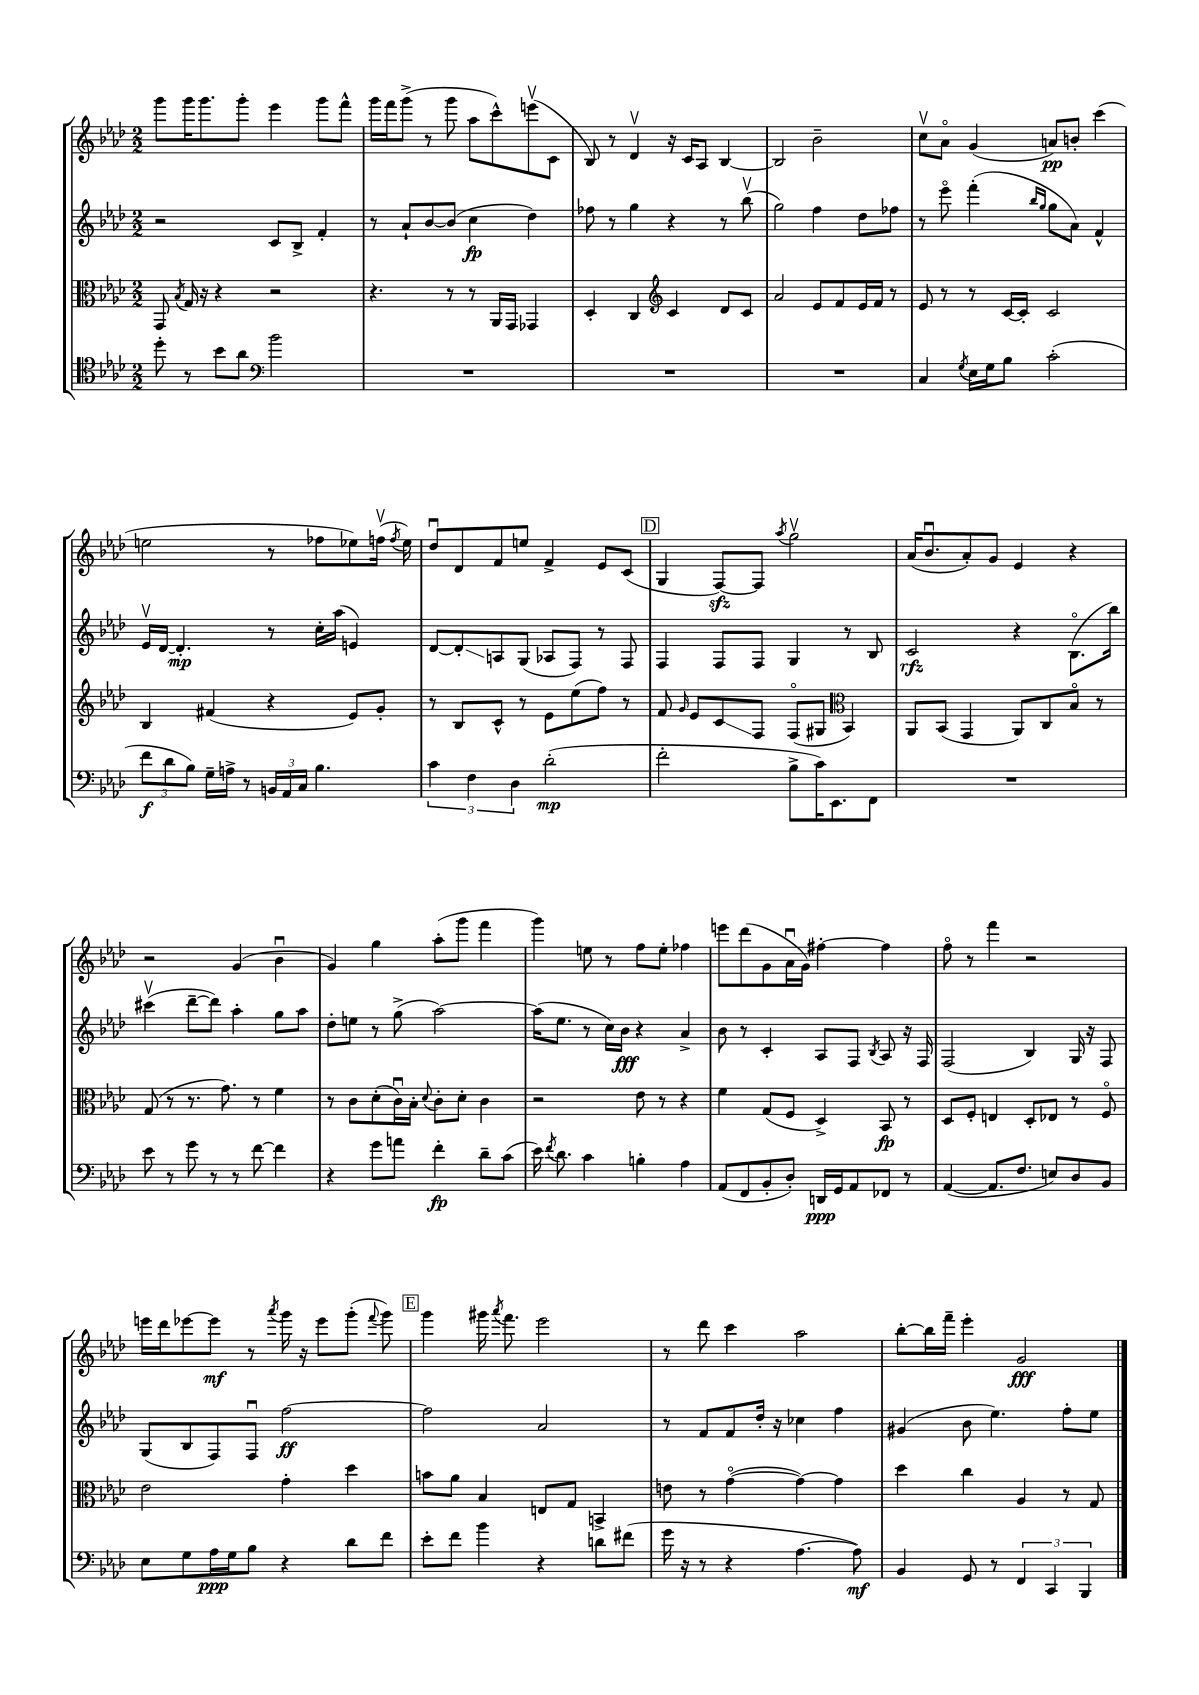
<<
\new StaffGroup <<
\new Staff = "s0" {
    \clef treble \key aes \major \numericTimeSignature \time 2/2
    \autoBeamOff g'''8[ g'''16 g'''8. g'''8]-. ees'''4 g'''8[ f'''8]-^ |
    g'''16[ f'''16 g'''8]->( r8 g'''8 aes''8[ c'''8-^) e'''8\upbow( c'8] |
    bes8) r8 des'4\upbow r16 c'16[ aes8] bes4~ |
    bes2 bes'2-- |
    c''8[\upbow aes'8]\flageolet g'4( a'8[\pp) b'8]-. c'''4( |
    e''2 r8 fes''8[ ees''8) f''16]\upbow( \acciaccatura { f''8 } ees''16) |
    des''8[\downbow des'8 f'8 e''8] f'4-> ees'8[ c'8]( |
    \mark \markup { \box "D" } g4 f8[~\sfz) f8] \acciaccatura { aes''8 } g''2\upbow |
    aes'16[( bes'8.\downbow aes'8-.) g'8] ees'4 r4 |
    r2 g'4( bes'4\downbow |
    g'4) g''4 aes''8[-.( g'''8] f'''4 |
    g'''4) e''8 r8 f''8[ e''8]-. fes''4 |
    e'''8[ des'''8( g'8 aes'16\downbow g'16]) fis''4~-. fis''4 |
    f''8\flageolet r8 f'''4 r2 |
    e'''16[ des'''16 ees'''8~ ees'''8]\mf r8 \acciaccatura { aes'''8 } g'''16 r16 ees'''8[ g'''8]-.( \appoggiatura { f'''8 } g'''8) |
    \mark \markup { \box "E" } g'''4 gis'''16 \acciaccatura { aes'''8 } f'''8. ees'''2 |
    r8 des'''8 c'''4 aes''2 |
    bes''8[~-. bes''16 f'''16]-- ees'''4-. g'2\fff \bar "|." |
}
\new Staff = "s1" {
    \clef treble \key aes \major \numericTimeSignature \time 2/2
    \autoBeamOff r2 c'8[ bes8]-> f'4-. |
    r8 aes'8[-! bes'8~ bes'8]( c''4\fp des''4) |
    fes''8 r8 g''4 r4 r8 bes''8\upbow( |
    g''2) f''4 des''8[ fes''8] |
    r8 ees'''8\flageolet f'''4-.( \grace { bes''16[ g''16] } g''8[ aes'8]) f'4-^ |
    ees'16[\upbow des'16]~ des'4.-.\mp r8 c''16[-. aes''16]( e'4) |
    des'8[~ des'8-.\glissando a8 g8]( aes8[ f8]) r8 f8 |
    \mark \markup { \box "D" } f4 f8[ f8] g4 r8 bes8 |
    c'2\rfz r4 bes8.[\flageolet( bes''16]) |
    cis'''4\upbow( des'''8[~-- des'''8]) aes''4-. g''8[ aes''8] |
    des''8[-. e''8] r8 g''8->( aes''2~) |
    aes''16[( ees''8.] r8 c''16[) bes'16]\fff r4 aes'4-> |
    bes'8 r8 c'4-. aes8[ f8] \acciaccatura { bes8 } aes8 r16 f16 |
    f2( bes4) g16 r16 f8 |
    g8[( bes8 f8) f8]\downbow f''2~\ff |
    \mark \markup { \box "E" } f''2 aes'2 |
    r8 f'8[ f'8 des''16]-. r16 ces''4 f''4 |
    gis'4( bes'8 ees''4.) f''8[-. ees''8] \bar "|." |
}
\new Staff = "s2" {
    \clef alto \key aes \major \numericTimeSignature \time 2/2
    \autoBeamOff g,8 \acciaccatura { bes8 } g16 r16 r4 r2 |
    r4. r8 r8 aes,16[ g,16] ges,4 |
    des4-. c4 \clef treble c'4 des'8[ c'8] |
    aes'2 ees'8[ f'8 ees'16 f'16] r8 |
    ees'8 r8 r8 c'16[~ c'16]-. c'2 |
    bes4 fis'4( r4 ees'8[) g'8]-. |
    r8 bes8[ c'8]-^ r8 ees'8[ ees''8( f''8]) r8 |
    \mark \markup { \box "D" } f'8 \grace { g'16 } ees'8[ c'8\glissando f8] f8[\flageolet( gis8] \clef alto bes,4) |
    aes,8[ bes,8]( g,4 aes,8[) c8 bes8]\flageolet r8 |
    g8( r8 r8. g'8.) r8 f'4 |
    r8 c'8[ des'8-.( c'16\downbow) bes16]-. \appoggiatura { des'8 } c'8[-. des'8]-. c'4 |
    r2 ees'8 r8 r4 |
    f'4 g8[( f8] des4->) bes,8\fp r8 |
    des8[ f8]-. e4 des8[-. ees8] r8 f8\flageolet |
    ees'2 g'4-. des''4 |
    \mark \markup { \box "E" } b'8[ aes'8] bes4 e8[ g8] b,4-> |
    e'8 r8 g'4~\flageolet( g'4~) g'4 |
    des''4 c''4 aes4 r8 g8 \bar "|." |
}
\new Staff = "s3" {
    \clef tenor \key aes \major \numericTimeSignature \time 2/2
    \autoBeamOff des''8-. r8 bes'8[ aes'8] \clef bass bes'2 |
    R1 |
    R1 |
    R1 |
    c4 \acciaccatura { g8 } ees16[ g16 bes8] c'2-.( |
    \tuplet 3/2 { f'8[\f des'8 bes8]) } g16[-- a16]-> r8 \tuplet 3/2 { b,16[ aes,16 c16] } bes4. |
    \tuplet 3/2 { c'4 f4 des4 } des'2-.\mp( |
    \mark \markup { \box "D" } f'2-. bes8[-> c'16) ees,8. f,8] |
    R1 |
    ees'8 r8 g'8 r8 r8 f'8~ f'4 |
    r4 g'8[ a'8] f'4-.\fp des'8[-- c'8]( |
    ees'16) \acciaccatura { f'8 } des'8. c'4 b4-. aes4 |
    aes,8[( f,8 bes,8-. des8]-.) d,16[\ppp g,16 aes,8 fes,8] r8 |
    aes,4~( aes,8.[ f8.] e8[) des8 bes,8] |
    ees8[ g8 aes16\ppp g16 bes8] r4 des'8[ f'8] |
    \mark \markup { \box "E" } ees'8[-. f'8] bes'4 r4 d'8[ fis'8]( |
    g'16 r16 r8 r4 aes4.~ aes8\mf) |
    bes,4 g,8 r8 \tuplet 3/2 { f,4 c,4 bes,,4 } \bar "|." |
}
>>
>>
\layout { \context { \Score \remove "Bar_number_engraver" } }
